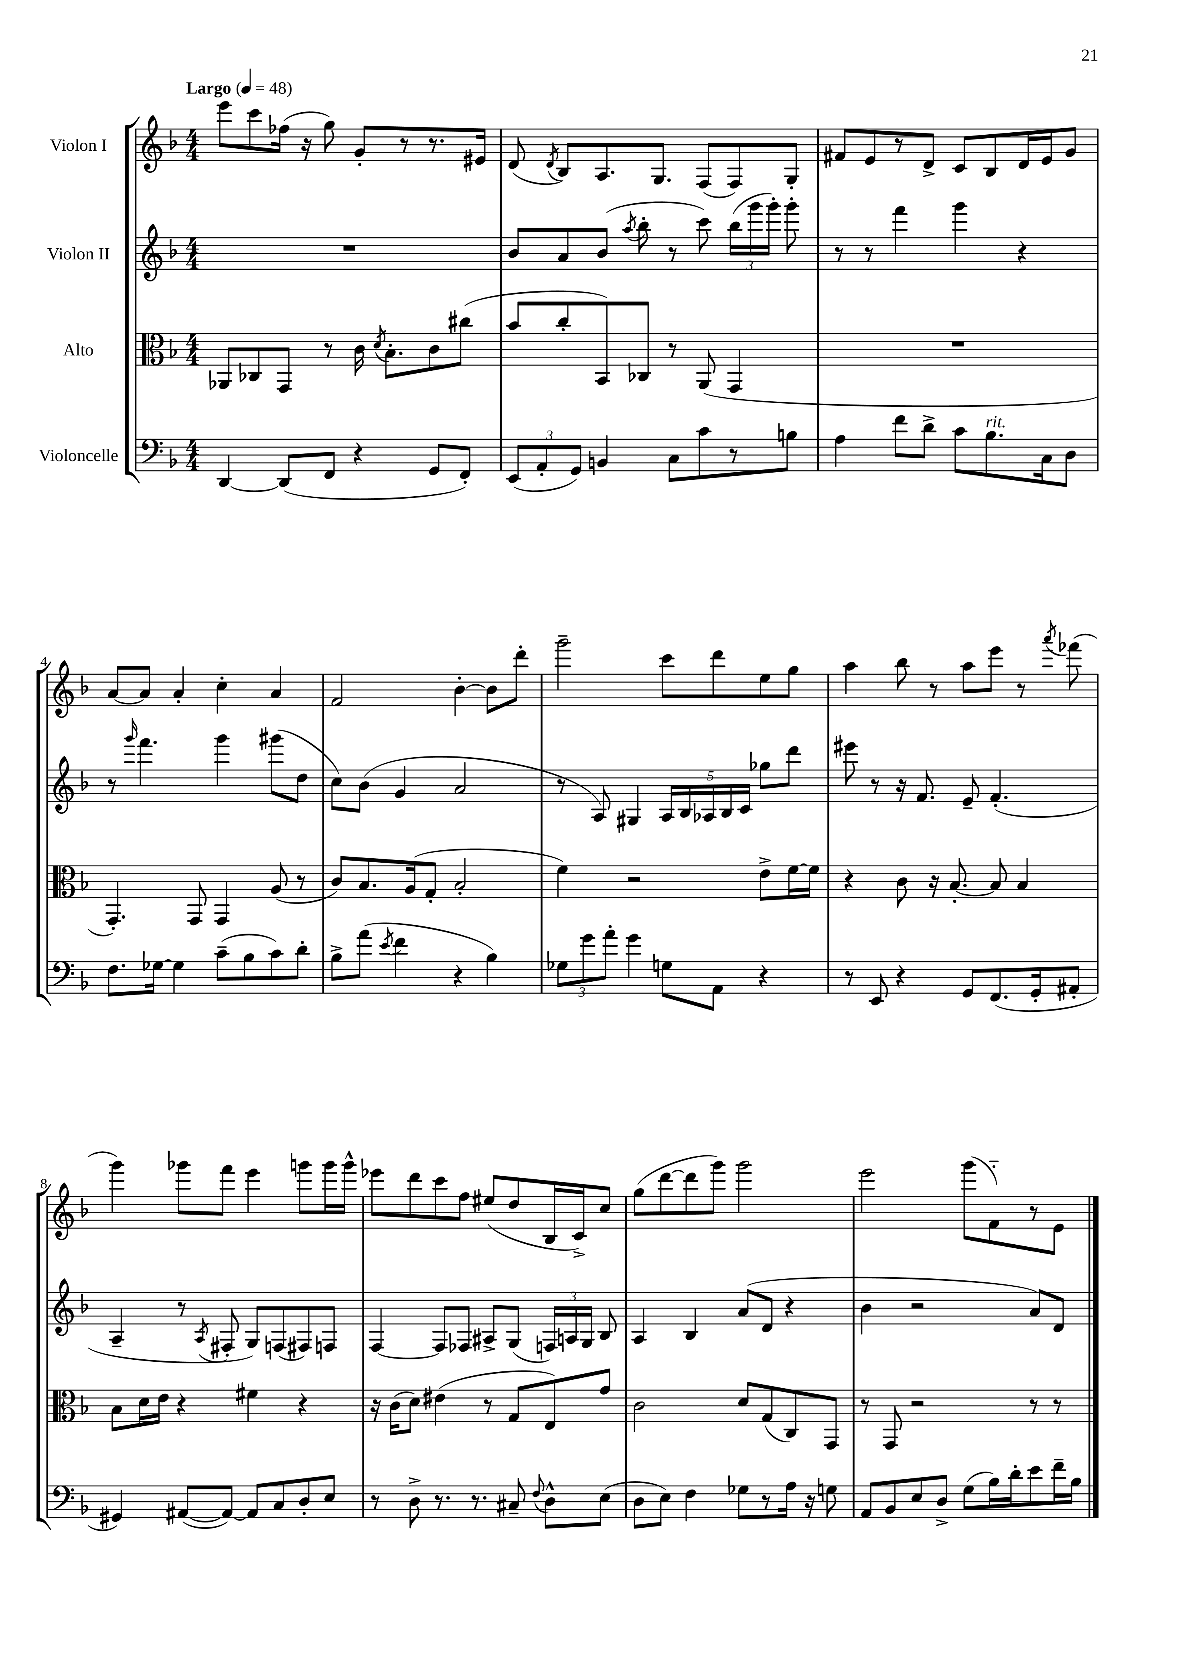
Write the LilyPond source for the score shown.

<<
\new StaffGroup <<
\new Staff = "s0" \with { instrumentName = "Violon I" } {
    \clef treble \key f \major \numericTimeSignature \time 4/4 \tempo "Largo" 4 = 48
    \autoBeamOff e'''8[ c'''8 fes''16]( r16 g''8) g'8[-. r8 r8. eis'16] |
    d'8( \acciaccatura { d'8 } bes8[) a8. g8.] f8[( f8) g8]-. |
    fis'8[ e'8 r8 d'8]-> c'8[ bes8 d'16 e'16 g'8] |
    a'8[~ a'8] a'4-. c''4-. a'4 |
    f'2 bes'4~-. bes'8[ d'''8]-. |
    g'''2-- c'''8[ d'''8 e''8 g''8] |
    a''4 bes''8 r8 a''8[ e'''8] r8 \acciaccatura { a'''8 } fes'''8( |
    g'''4) ges'''8[ f'''8] e'''4 g'''8[ g'''16 g'''16]-^ |
    ees'''8[ d'''8 c'''8 f''8] eis''8[( d''8 bes16 c'16->) c''8] |
    g''8[( d'''8~ d'''8 g'''8]) g'''2 |
    e'''2 g'''8[( f'8-_) r8 e'8] \bar "|." |
}
\new Staff = "s1" \with { instrumentName = "Violon II" } {
    \clef treble \key f \major \numericTimeSignature \time 4/4
    \autoBeamOff R1 |
    bes'8[ a'8 bes'8]( \acciaccatura { a''8 } bes''8-. r8 c'''8) \tuplet 3/2 { bes''16[( g'''16 g'''16]-.) } g'''8-. |
    r8 r8 f'''4 g'''4 r4 |
    r8 \grace { g'''16 } f'''4. g'''4 gis'''8[( d''8] |
    c''8[) bes'8]( g'4 a'2 |
    r8 a8) gis4 \tuplet 5/4 { a16[ bes16 aes16 bes16 c'16] } ges''8[ d'''8] |
    eis'''8 r8 r16 f'8. e'8-- f'4.-.( |
    a4-- r8 \acciaccatura { a8 } fis8-. g8[) f8( fis8) f8] |
    f4~ f8[ fes8] ais8[-> g8]( \tuplet 3/2 { f16[) a16 g16] } bes8 |
    a4 bes4 a'8[( d'8] r4 |
    bes'4 r2 a'8[) d'8] \bar "|." |
}
\new Staff = "s2" \with { instrumentName = "Alto" } {
    \clef alto \key f \major \numericTimeSignature \time 4/4
    \autoBeamOff aes,8[ ces8 g,8] r8 c'16 \acciaccatura { d'8 } bes8.[-. c'8 cis''8]( |
    bes'8[ c''8-. bes,8) ces8] r8 a,8( g,4 |
    R1 |
    g,4.-.) g,8 g,4 a8( r8 |
    c'8[) bes8. a16( g8]-. bes2-. |
    f'4) r2 e'8[-> f'16~ f'16] |
    r4 c'8 r16 bes8.~-. bes8 bes4 |
    bes8[ d'16 e'16] r4 fis'4 r4 |
    r16 c'16[( d'8]) eis'4( r8 g8[ e8) g'8] |
    c'2 d'8[ g8( c8) g,8] |
    r8 g,8 r2 r8 r8 \bar "|." |
}
\new Staff = "s3" \with { instrumentName = "Violoncelle" } {
    \clef bass \key f \major \numericTimeSignature \time 4/4
    \autoBeamOff d,4~ d,8[( f,8] r4 g,8[ f,8]-.) |
    \tuplet 3/2 { e,8[( a,8-. g,8]) } b,4 c8[ c'8 r8 b8] |
    a4 f'8[ d'8]-> c'8[ bes8.^\markup { \italic "rit." } c16 d8] |
    f8.[ ges16]~ ges4 c'8[--( bes8 c'8) d'8]-. |
    bes8[-> a'8]( \acciaccatura { e'8 } f'4 r4 bes4) |
    \tuplet 3/2 { ges8[ g'8 a'8]-. } g'4 g8[ a,8] r4 |
    r8 e,8 r4 g,8[ f,8.( g,16-. ais,8]-. |
    gis,4) ais,8[~( ais,8]~) ais,8[ c8 d8-. e8] |
    r8 d8-> r8. r8. cis8-- \appoggiatura { f8 } d8[-^ e8]( |
    d8[ e8]) f4 ges8[ r8 a16] r16 g8 |
    a,8[ bes,8 e8 d8]-> g8[( bes16) d'16-. e'8 f'16-- bes16] \bar "|." |
}
>>
>>
